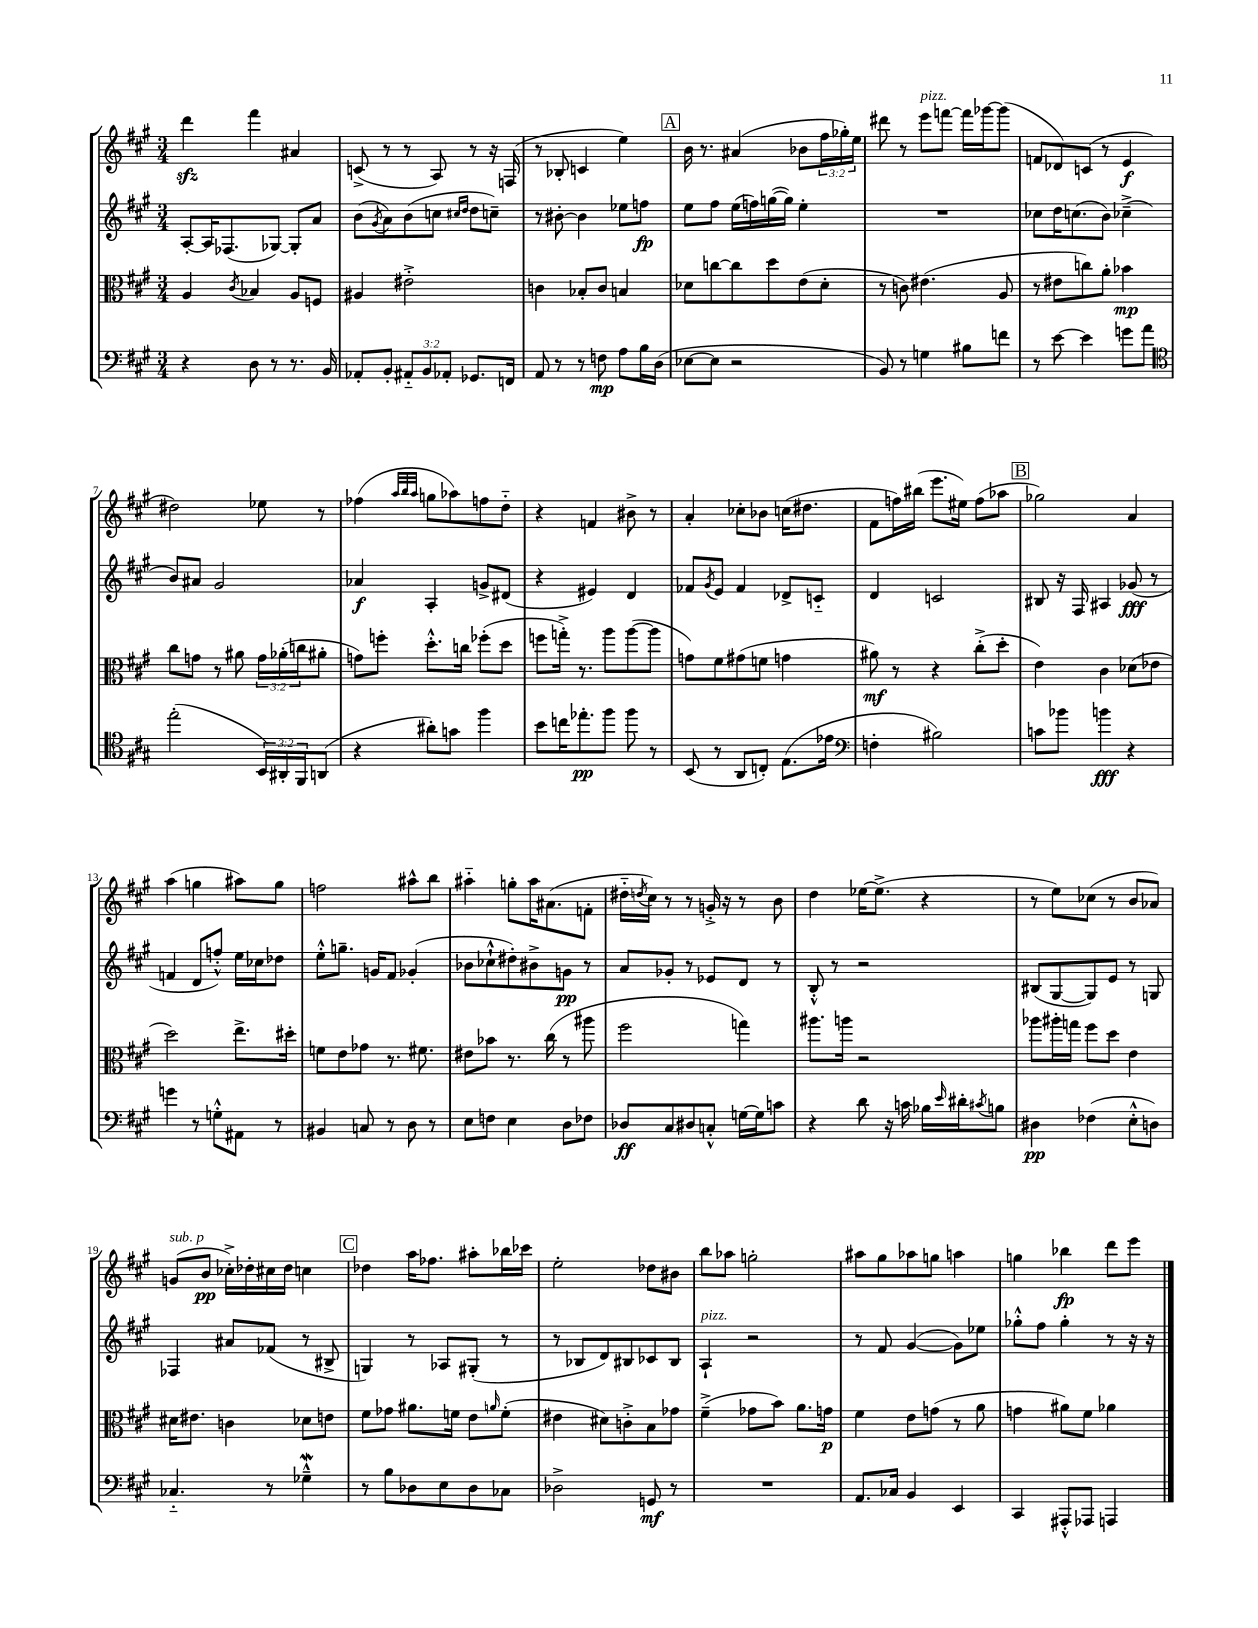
<<
\new StaffGroup <<
\new Staff = "s0" {
    \clef treble \key a \major \numericTimeSignature \time 3/4 \override Staff.TupletNumber.text = #tuplet-number::calc-fraction-text
    d'''4\sfz fis'''4 ais'4 |
    c'8->( r8 r8 a8) r8 r16 f16( |
    r8 bes8-. c'4 e''4) |
    \mark \markup { \box "A" } b'16 r8. ais'4( bes'8 \tuplet 3/2 { fis''16 ges''16-.) e''16 } |
    dis'''8 r8 e'''8^\markup { \italic "pizz." } f'''8~ f'''16 ges'''16~ ges'''8( |
    f'8 des'8) c'8( r8 e'4\f |
    dis''2) ees''8 r8 |
    fes''4( \grace { a''32 b''32 a''32 } g''8 aes''8) f''8 d''8-_ |
    r4 f'4 bis'8-> r8 |
    a'4-. ces''8-. bes'8 c''16( dis''8. |
    fis'8 f''16) bis''16( e'''8. eis''16) f''8( aes''8 |
    \mark \markup { \box "B" } ges''2) a'4 |
    a''4( g''4 ais''8) g''8 |
    f''2 ais''8-^ b''8 |
    ais''4-_ g''8-. ais''16 ais'8.( f'8-. |
    dis''16-_ \acciaccatura { d''8 } cis''16) r8 r8 g'16-.-> r16 r8 b'8 |
    d''4 ees''16~ ees''8.->( r4 |
    r8 e''8) ces''8( r8 b'8 aes'8) |
    g'8^\markup { \italic "sub. p" }( b'8\pp ces''16-.->) des''16-. cis''16 des''16 c''4 |
    \mark \markup { \box "C" } des''4 a''16 fes''8. ais''8-. bes''16 ces'''16 |
    e''2-. des''8 bis'8 |
    b''8 aes''8 g''2-. |
    ais''8 gis''8 aes''8 g''8 a''4 |
    g''4 bes''4\fp d'''8 e'''8 \bar "|." |
}
\new Staff = "s1" {
    \clef treble \key a \major \numericTimeSignature \time 3/4
    a8~-. a16 fes8.( ges8~) ges8-. a'8 |
    b'8( \acciaccatura { gis'8 } a'8) b'8( c''8 \grace { cis''16 d''16 } d''8 c''8--) |
    r8 bis'8~-. bis'4 ees''8 f''8\fp |
    \mark \markup { \box "A" } e''8 fis''8 e''16( f''16) g''16~( g''16) e''4-. |
    R2. |
    ces''8 d''16 c''8.( b'8) ces''4--->( |
    b'8) ais'8 gis'2 |
    aes'4\f a4-. g'8-> dis'8( |
    r4 eis'4) d'4 |
    fes'8 \acciaccatura { gis'8 } e'8 fes'4 des'8-> c'8-_ |
    d'4 c'2 |
    \mark \markup { \box "B" } bis8 r16 fis16 ais4 ges'8\fff( r8 |
    f'4 d'8 f''8-.-^) e''16 ces''16 des''8 |
    e''8-.-^ g''8.-- g'16 fis'8 ges'4-.( |
    bes'8 ces''8-!-^ dis''8-.) bis'8-> g'8\pp r8 |
    a'8 ges'8-. r8 ees'8 d'8 r8 |
    b8-.-^ r8 r2 |
    bis8( gis8~ gis8) e'8 r8 g8 |
    fes4 ais'8 fes'8( r8 bis8-> |
    \mark \markup { \box "C" } g4) r8 aes8 gis8-.( r8 |
    r8 bes8 d'8) bis8 ces'8 bis8 |
    a4-!^\markup { \italic "pizz." } r2 |
    r8 fis'8 gis'4~( gis'8) ees''8 |
    ges''8-.-^ fis''8 ges''4-. r8 r16 r16 \bar "|." |
}
\new Staff = "s2" {
    \clef alto \key a \major \numericTimeSignature \time 3/4 \override Staff.TupletNumber.text = #tuplet-number::calc-fraction-text
    a4 \acciaccatura { cis'8 } bes4 a8 f8 |
    ais4 eis'2-.-> |
    c'4 bes8-. c'8 b4 |
    \mark \markup { \box "A" } des'8 c''8~ c''8 d''8 e'8( des'8-. |
    r8 c'8) eis'4.( a8 |
    r8 eis'8 c''8) a'8-. bes'4\mp |
    cis''8 g'8 r8 ais'8 \tuplet 3/2 { g'16 aes'16-.( c''16 } ais'8-. |
    g'8) f''8-. d''8.-.-^ c''16 fes''8-.( d''8 |
    f''8 g''16-.->) r8. a''8 a''8~( a''8 |
    g'8) fis'8 gis'8( f'8 g'4 |
    ais'8\mf) r8 r4 cis''8-.->( d''8-. |
    \mark \markup { \box "B" } e'4) cis'4 des'8( ees'8 |
    d''2) e''8.-> dis''16-. |
    f'8 e'8 ges'8 r8. fis'8. |
    eis'8 bes'8 r8. cis''16( r8 ais''8 |
    fis''2 g''4) |
    ais''8. a''16 r2 |
    aes''8 ais''16-. g''16 fis''8 d''8 e'4 |
    dis'16 eis'8. c'4 des'8 e'8 |
    \mark \markup { \box "C" } fis'8 ges'8 ais'8. f'16 e'8 \grace { a'16 } f'8-.( |
    eis'4 dis'8) c'8-.-> b8 ges'8 |
    fis'4--->( ges'8 b'8) a'8. g'16\p |
    fis'4 e'8 g'8( r8 a'8 |
    g'4 ais'8) fis'8 aes'4 \bar "|." |
}
\new Staff = "s3" {
    \clef bass \key a \major \numericTimeSignature \time 3/4 \override Staff.TupletNumber.text = #tuplet-number::calc-fraction-text
    r4 d8 r8 r8. b,16 |
    aes,8-. b,8-. \tuplet 3/2 { ais,8-_ b,8 aes,8-. } ges,8. f,16 |
    a,8 r8 r8 f8\mp a8 b16 d16( |
    \mark \markup { \box "A" } ees8~ ees8 r2 |
    b,8) r8 g4 bis8 f'8 |
    r8 e'8~ e'4 g'8 a'8 |
    \clef tenor e''2-.( \tuplet 3/2 { b,16) ais,16-. fis,16 } a,8( |
    r4 ais'8-.) g'8 fis''4 |
    b'8 c''16 ees''8.-.\pp fis''8 fis''8 r8 |
    b,8( r8 a,8 c8-.) e8.( ees'16 |
    \clef bass f4-. bis2) |
    \mark \markup { \box "B" } c'8 bes'8 b'4\fff r4 |
    g'4 r8 g8-.-^ ais,8 r8 |
    bis,4 c8 r8 d8 r8 |
    e8 f8 e4 d8 fes8 |
    des8\ff cis8 dis8 c8-.-^ g16~ g16 c'8 |
    r4 d'8 r16 c'16 bes16 \grace { e'16 } dis'16-. \acciaccatura { cis'8 } b8 |
    dis4\pp fes4( e8-.-^ d8) |
    ces4.-_ r8 ges4---^\mordent |
    \mark \markup { \box "C" } r8 b8 des8 e8 des8 ces8 |
    des2-> g,8\mf r8 |
    R2. |
    a,8. ces16 b,4 e,4 |
    cis,4 ais,,8-.-^ aes,,8 a,,4 \bar "|." |
}
>>
>>
